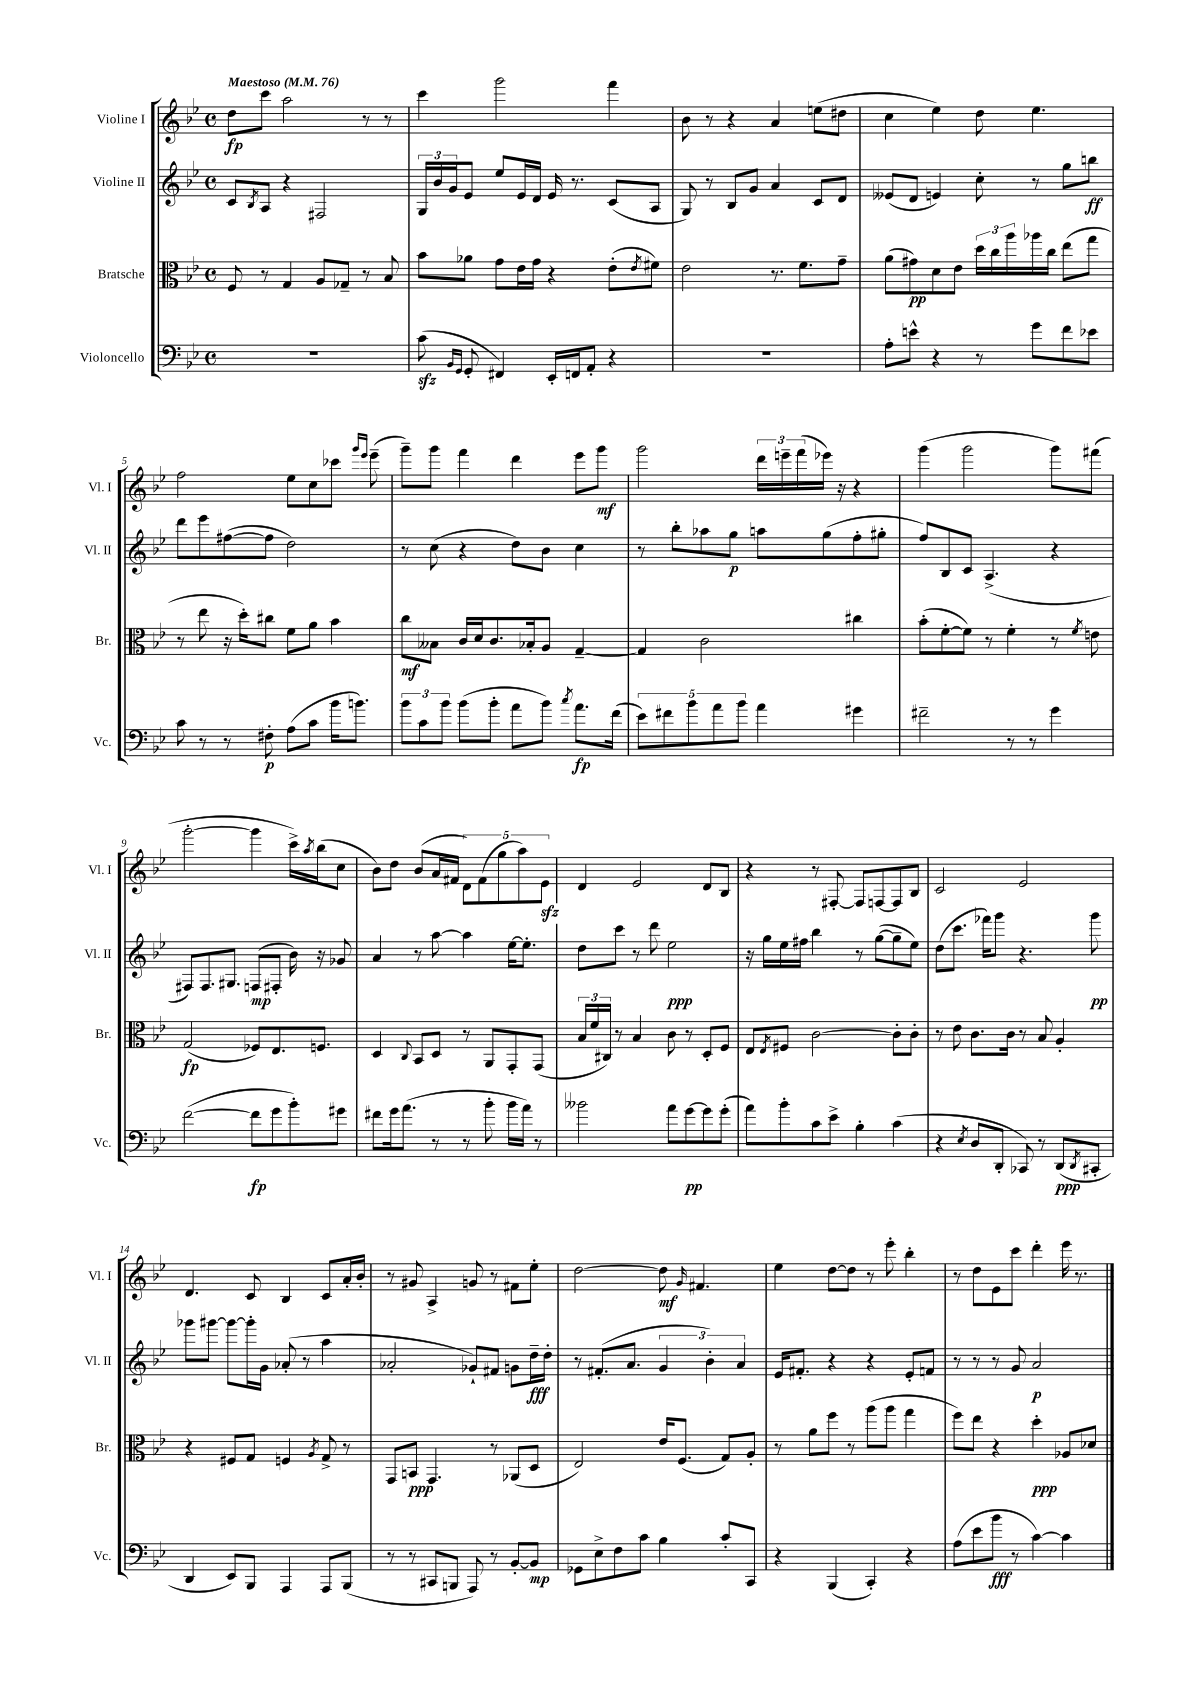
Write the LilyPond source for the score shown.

<<
\new StaffGroup <<
\new Staff = "s0" \with { instrumentName = "Violine I" shortInstrumentName = "Vl. I" } {
    \clef treble \key bes \major \defaultTimeSignature \time 4/4 \tempo "Maestoso" 4 = 76
    d''8\fp c'''8 a''2 r8 r8 |
    c'''4 g'''2 f'''4 |
    bes'8 r8 r4 a'4 e''8( dis''8 |
    c''4 ees''4) d''8 ees''4. |
    f''2 ees''8 c''8 ces'''8 \grace { g'''16 ees'''16 } ees'''8--( |
    g'''8--) g'''8 f'''4 d'''4 ees'''8 g'''8\mf |
    g'''2 \tuplet 3/2 { d'''16 e'''16-- f'''16( } ees'''16) r16 r4 |
    g'''4( g'''2 g'''8) fis'''8( |
    g'''2~-. g'''4 c'''16->) \acciaccatura { a''8 } bes''16( c''8 |
    bes'8) d''8 bes'8( a'16 fis'16 \tuplet 5/4 { d'8) fis'8( g''8 a''8) ees'8\sfz } |
    d'4 ees'2 d'8 bes8 |
    r4 r8 fis8~-. fis8 f8~ f8 bes8 |
    c'2 ees'2 |
    d'4. c'8 bes4 c'8 a'16-. bes'16-. |
    r8 gis'8 a4-> g'8 r8 fis'8 ees''8-. |
    d''2~ d''8\mf \grace { g'16 } fis'4. |
    ees''4 d''8~ d''8 r8 ees'''8-. bes''4-. |
    r8 d''8 ees'8 c'''8 d'''4-. ees'''16 r8. \bar "|." |
}
\new Staff = "s1" \with { instrumentName = "Violine II" shortInstrumentName = "Vl. II" } {
    \clef treble \key bes \major \defaultTimeSignature \time 4/4
    c'8 \acciaccatura { bes8 } a8 r4 fis2 |
    \tuplet 3/2 { g16 bes'16 g'16 } ees'8 ees''8 ees'16 d'16 ees'16 r8. c'8( a8 |
    g8) r8 bes8 g'8 a'4 c'8 d'8 |
    eeses'8( d'8 e'4) c''8-. r8 g''8 b''8\ff |
    d'''8 ees'''8 fis''8~( fis''8 d''2) |
    r8 c''8( r4 d''8) bes'8 c''4 |
    r8 bes''8-. aes''8 g''8\p a''8 g''8( f''8-. gis''8-. |
    f''8) bes8 c'8 a4.->( r4 |
    fis8) fis8. gis8. f8\mp( fis8-. bes'16) r16 ges'8 |
    a'4 r8 a''8~ a''4 ees''16~ ees''8.-. |
    d''8 c'''8 r8 d'''8 ees''2\ppp |
    r16 g''16 ees''16 fis''16 bes''4 r8 g''8~( g''8-- ees''8) |
    d''8( c'''8. fes'''16) g'''8 r4. g'''8\pp |
    ges'''8 gis'''8~ gis'''8~ gis'''16-. g'16 aes'8-.( r8 a''4 |
    aes'2-. ges'8-!) fis'8 g'8 d''16--\fff d''16-. |
    r8 fis'8.-.( a'8. \tuplet 3/2 { g'4 bes'4-.) a'4 } |
    ees'16 fis'8.-. r4 r4 ees'8-. f'8 |
    r8 r8 r8 g'8 a'2\p \bar "|." |
}
\new Staff = "s2" \with { instrumentName = "Bratsche" shortInstrumentName = "Br." } {
    \clef alto \key bes \major \defaultTimeSignature \time 4/4
    f8 r8 g4 a8 ges8-- r8 bes8 |
    bes'8 aes'8 g'8 ees'16 g'16 r4 ees'8-.( \acciaccatura { ees'8 } fis'8) |
    ees'2 r8. f'8. g'8-- |
    a'8( gis'8\pp) d'8 ees'8 \tuplet 3/2 { d''16 c''16 a''16 } aes''16 c''16 ees''8( g''8 |
    r8 ees''8 r16 d''16-.) cis''8 f'8 a'8 bes'4 |
    c''8\mf beses8 c'16 d'16 c'8. bes16-. a8 g4~-- |
    g4 c'2 cis''4 |
    bes'8-.( f'8~-. f'8) r8 f'4-. r8 \acciaccatura { f'8 } e'8 |
    g2\fp( fes8) ees8. f8. |
    d4 \appoggiatura { c8 } bes,8 d8 r8 a,8 g,8-. g,8( |
    \tuplet 3/2 { bes16 f'16 cis16) } r8 bes4 c'8 r8 d8-. f8 |
    ees8 \acciaccatura { ees8 } fis8 c'2~ c'8-. c'8-. |
    r8 ees'8 c'8. c'16 r8 bes8 a4-. |
    r4 fis8 g8 f4 \acciaccatura { a8 } g8-> r8 |
    g,8 b,8\ppp g,4. r8 aes,8( d8 |
    ees2) ees'16 f8.( g8) a8-. |
    r8 a'8 f''8 r8 a''8( a''8 g''4 |
    f''8) ees''8 r4 d''4-.\ppp aes8 des'8 \bar "|." |
}
\new Staff = "s3" \with { instrumentName = "Violoncello" shortInstrumentName = "Vc." } {
    \clef bass \key bes \major \defaultTimeSignature \time 4/4
    R1 |
    c'8\sfz( \grace { bes,16 g,16 } g,8-. fis,4) ees,16-. f,16 a,8-. r4 |
    R1 |
    a8-. e'8-^ r4 r8 g'8 f'8 ees'8 |
    c'8 r8 r8 fis8-.\p a8( c'8 bes'16 b'8.) |
    \tuplet 3/2 { bes'8 c'8 bes'8 } bes'8( bes'8-. a'8 bes'8) \acciaccatura { c''8 } a'8.\fp f'16( |
    \tuplet 5/4 { ees'8) fis'8 bes'8 a'8 bes'8 } a'4 gis'4 |
    fis'2-- r8 r8 g'4 |
    f'2~( f'8\fp g'8 bes'8-.) gis'8 |
    fis'8 g'16 a'8.( r8 r8 bes'8-. bes'16 a'16) r8 |
    beses'2 a'8 g'8~\pp g'8 g'8-.( |
    a'8) bes'8-. c'8 ees'8-> bes4-. c'4( |
    r4 \acciaccatura { ees8 } d8 d,8-. ces,8) r8 d,8\ppp( \acciaccatura { d,8 } cis,8-. |
    d,4 ees,8) bes,,8 a,,4 a,,8 bes,,8( |
    r8 r8 cis,8 b,,8 a,,8) r8 bes,8~-. bes,8\mp |
    ges,8 ees8-> f8 c'8 bes4 c'8-. c,8 |
    r4 bes,,4( c,4-.) r4 |
    a8( ees'8 bes'8\fff r8 c'4~) c'4 \bar "|." |
}
>>
>>
